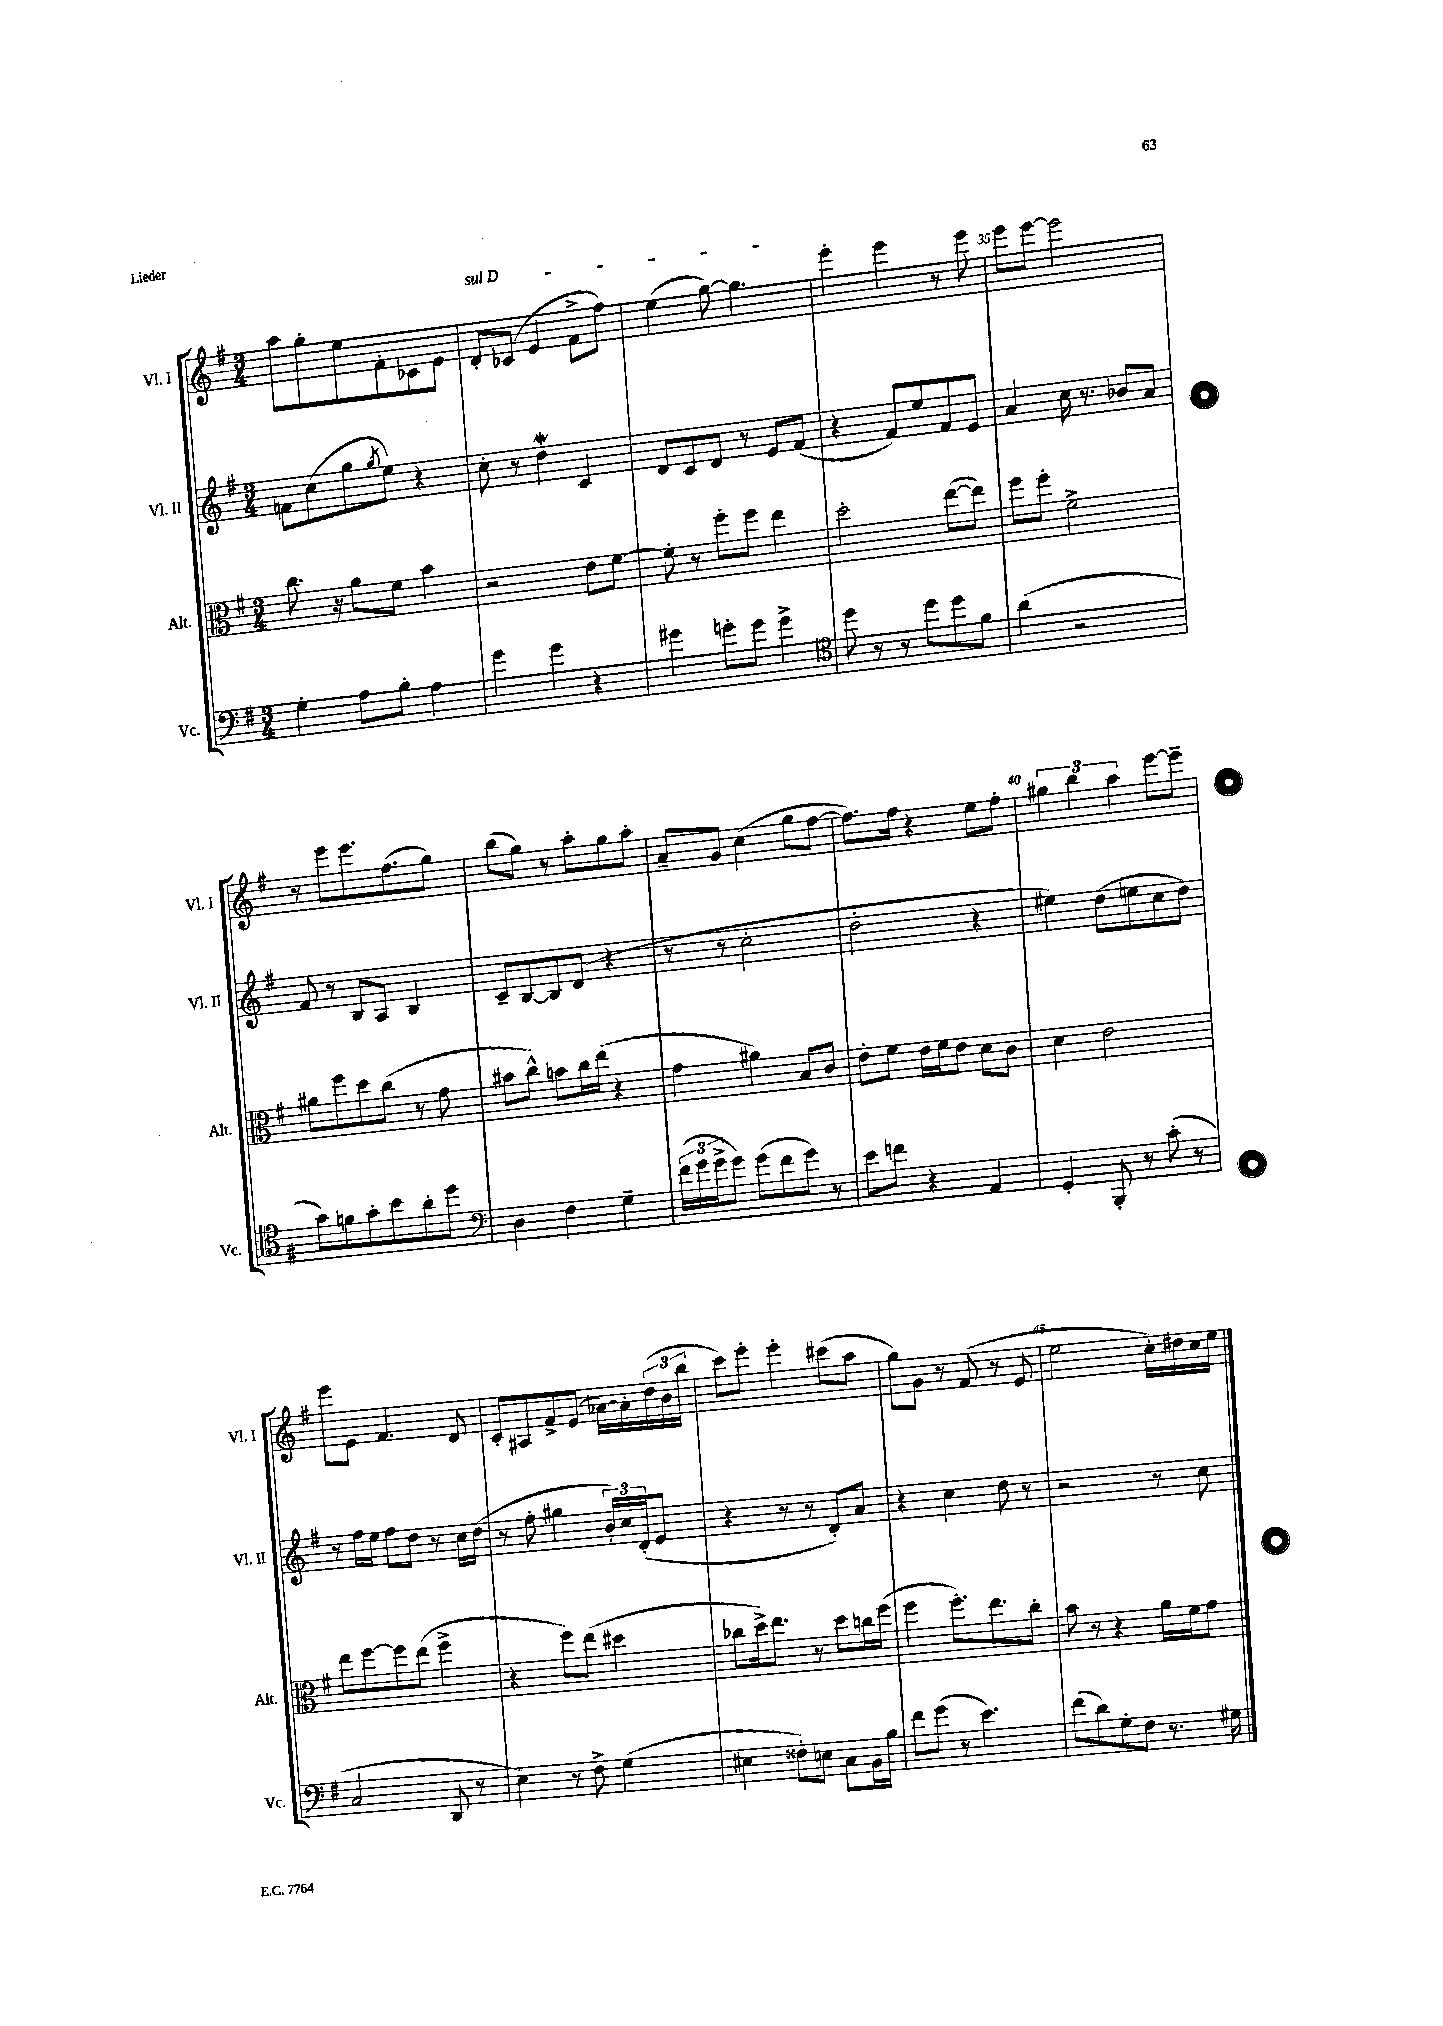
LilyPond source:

<<
\new StaffGroup <<
\new Staff = "s0" \with { instrumentName = "Vl. I" shortInstrumentName = "Vl. I" } {
    \clef treble \key g \major \numericTimeSignature \time 3/4
    a''8 g''8-. e''8 fis'8-. ces'8 e'8 |
    \once \override TextSpanner.bound-details.left.text = \markup { \italic "sul D" } d'8-.\startTextSpan ces'8( e'4 fis'8-> fis''8) |
    e''4( g''8~) g''4.\stopTextSpan |
    e'''4-. e'''4 r8 e'''8 |
    e'''8 e'''8~ e'''2 |
    r8 e'''8 e'''8. fis''8.( g''8) |
    b''8( g''8) r8 a''8-. g''8 a''8-. |
    a'8-- g'8 c''4( g''8 fis''8~ |
    fis''8.) fis''16 r4 e''8 fis''8-. |
    \tuplet 3/2 { gis''4 b''4 a''4 } e'''8~ e'''8-- |
    e'''8 e'8 fis'4. d'8 |
    c'8-. ais8 fis'8-> e'8( aes'16~) aes'16-. \tuplet 3/2 { d''16( b'16 b''16 } |
    c'''8) e'''8-. e'''4-. cis'''8( a''8 |
    g''8) g'8 r8 fis'8( r8 e'8 |
    e''2 c''16-.) dis''16 c''16 e''16 \bar "|." |
}
\new Staff = "s1" \with { instrumentName = "Vl. II" shortInstrumentName = "Vl. II" } {
    \clef treble \key g \major \numericTimeSignature \time 3/4
    f'8 c''8( g''8 \acciaccatura { g''8 } e''8) r4 |
    c''8-. r8 d''4\mordent c'4 |
    d'8 c'8 d'8 r8 e'8 fis'8( |
    r4 fis'8) e''8 fis'8 e'8 |
    a'4 c''16 r8. bes'8 a'8 |
    fis'8 r8 b8 a8 b4 |
    c'8-- b8~ b8 d'8( r4 |
    r8 r8 c''2-. |
    d''2-. r4 |
    eis''4) d''8( e''8 c''8 d''8) |
    r8 fis''16 e''16 fis''8 d''8 r8 c''16 d''16( |
    r8 fis''8-. gis''4 \tuplet 3/2 { b'16-.) c''16 d'16-.( } e'8 |
    r4 r8 r8 d'8-.) a'8 |
    r4 c''4 d''8 r8 |
    r2 r8 c''8 \bar "|." |
}
\new Staff = "s2" \with { instrumentName = "Alt." shortInstrumentName = "Alt." } {
    \clef alto \key g \major \numericTimeSignature \time 3/4
    c''8. r16 a'8 fis'8 b'4 |
    r2 e'8 fis'8~ |
    fis'8-. r8 fis''8-. fis''8 e''4 |
    d''2-. e''8~( e''8) |
    fis''8 fis''8-. fis'2-> |
    ais'8 fis''8 d''8 c''8( r8 g'8 |
    bis'8 c''8-^) b'8 c''16 e''16( r4 |
    g'4 ais'4) b8 c'8 |
    e'8-. fis'8 e'16 fis'16 e'8 d'8 c'8 |
    d'4 e'2 |
    e''8 fis''8~ fis''8 e''8( fis''4-> |
    r4 fis''8) e''8( dis''4 |
    ces''8 d''16->) e''8. r8 d''8 c''16 fis''16( |
    fis''4 fis''8.-.) e''8. c''8-. |
    b'8 r8 r4 a'16 fis'16 g'8 \bar "|." |
}
\new Staff = "s3" \with { instrumentName = "Vc." shortInstrumentName = "Vc." } {
    \clef bass \key g \major \numericTimeSignature \time 3/4
    g4-. a8 b8-. a4 |
    g'4 g'4 r4 |
    gis'4 g'8-. g'8 g'4-> |
    \clef tenor d''8 r8 r8 d''8 d''8 fis'8 |
    a'4( r2 |
    g'8) f'8 g'8-. b'8 a'8-. d''8 |
    \clef bass d4 fis4 g4-- |
    \tuplet 3/2 { fis'16( g'16 g'16-> } g'8) g'8( fis'8 g'8) r8 |
    e'8 f'8 r4 a,4 |
    g,4-. b,,8-. r8 c'8-.( r8 |
    c2 d,8 r8 |
    e4) r8 fis8-> g4( |
    eis4 fisis8-.) e8 c8 b,16 b16 |
    fis'8 g'8( r8 e'4.) |
    fis'8( d'8) g8-. fis8 r8. gis16 \bar "|." |
}
>>
>>
\layout { \context { \Score currentBarNumber = #31 \override BarNumber.break-visibility = ##(#f #t #t) barNumberVisibility = #(every-nth-bar-number-visible 5) } }
